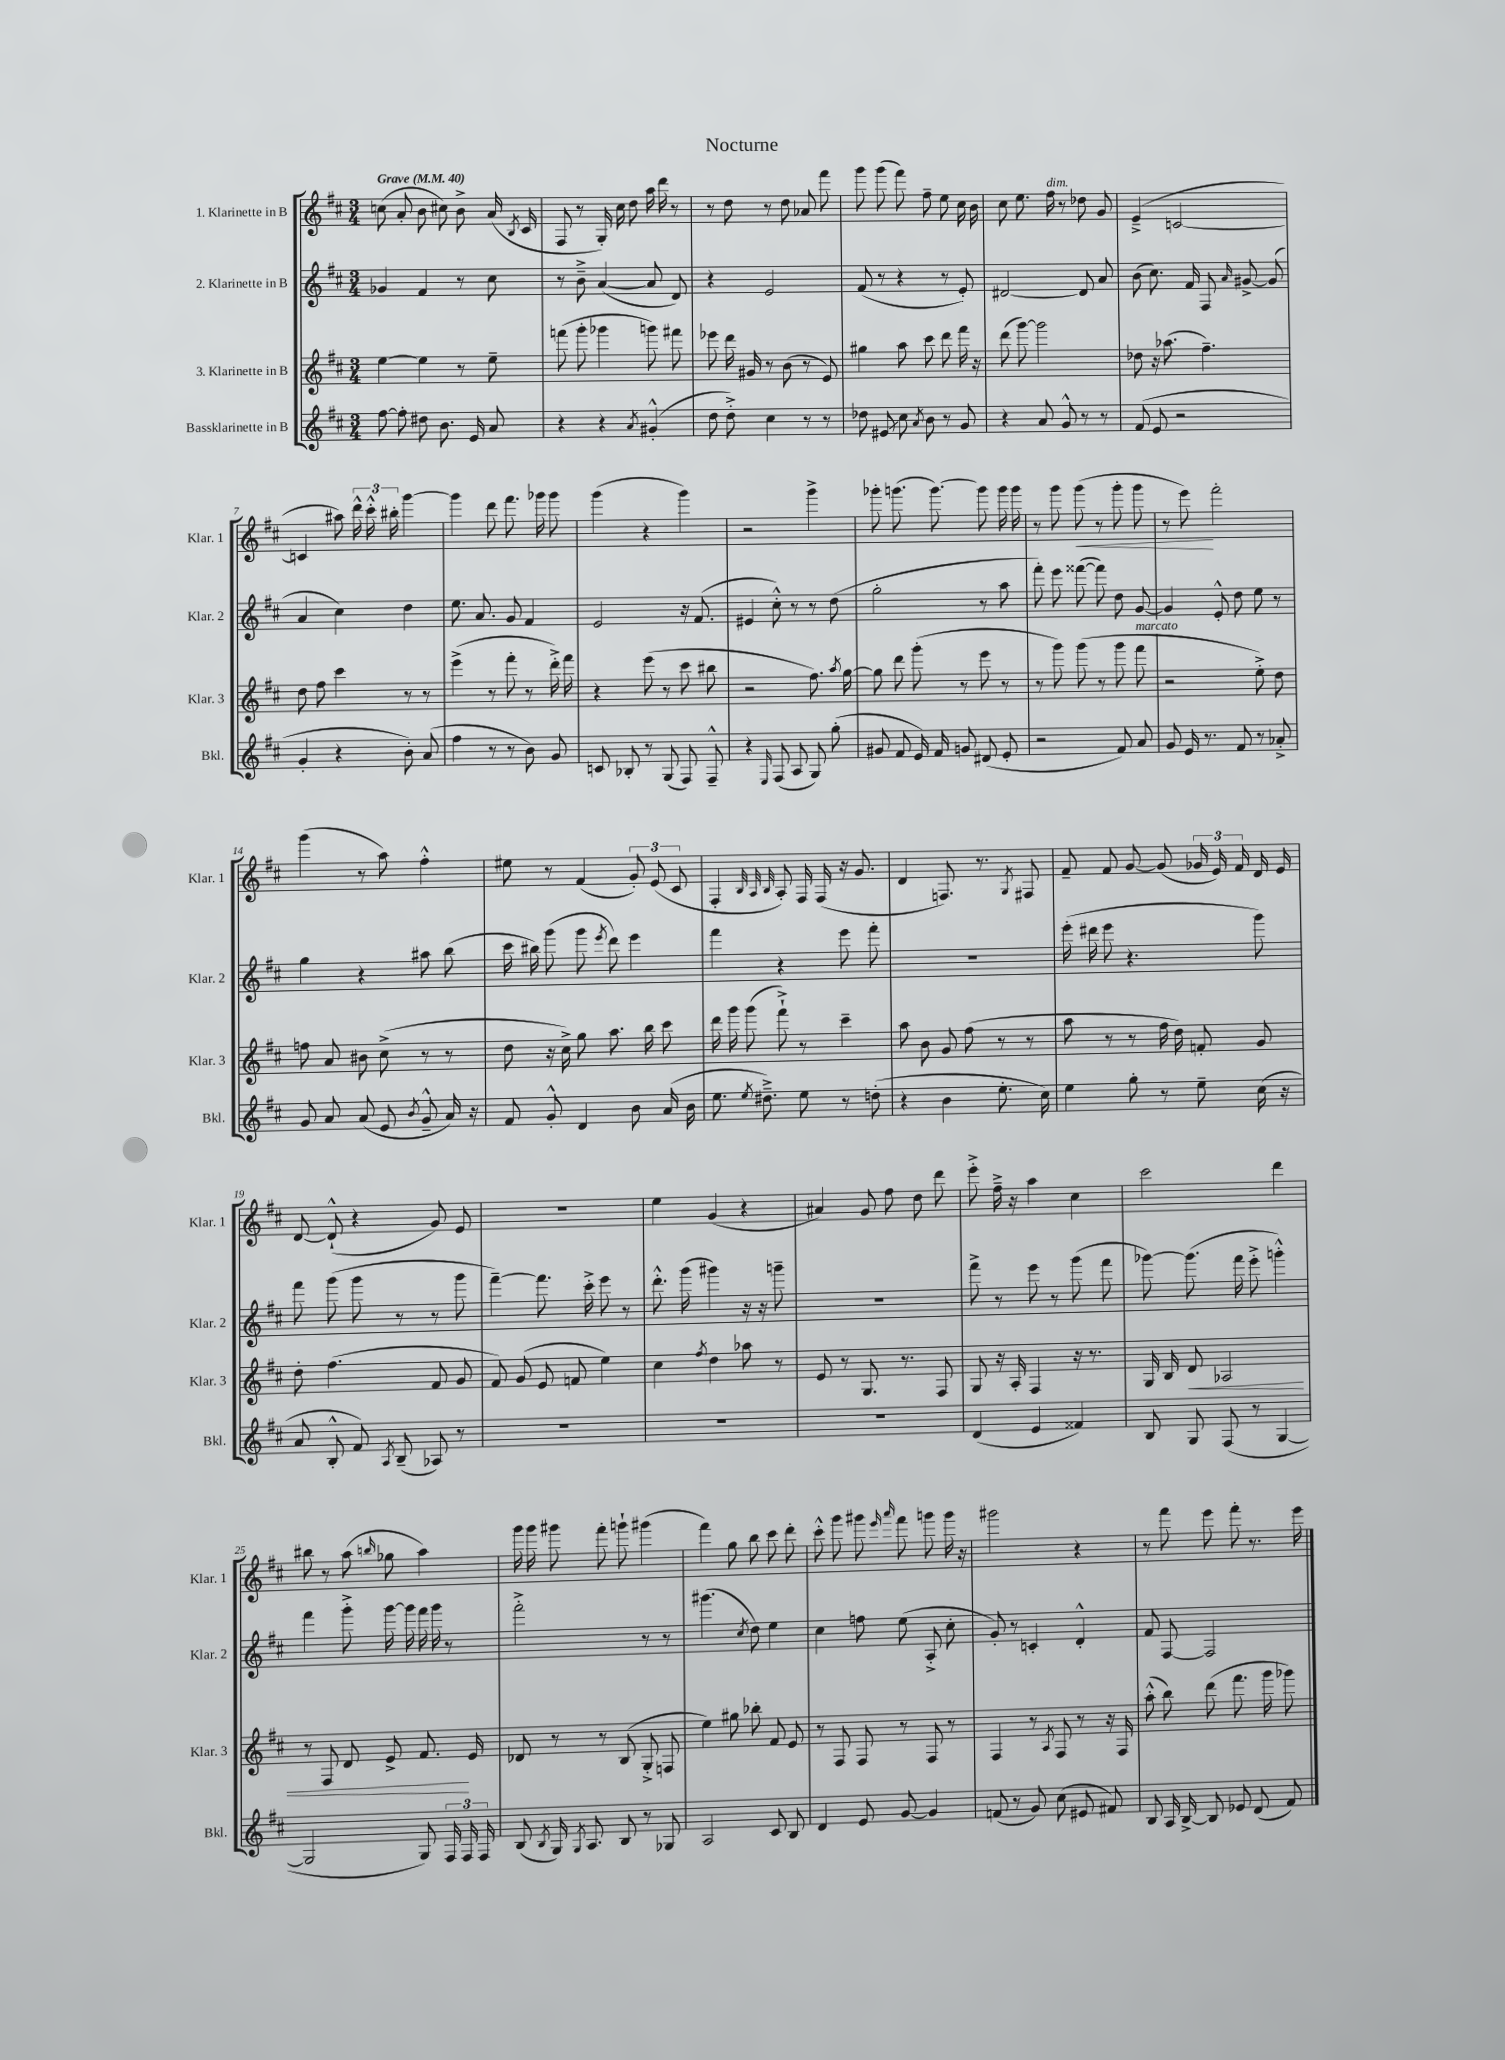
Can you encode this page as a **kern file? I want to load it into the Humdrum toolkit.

**kern	**kern	**kern	**kern
*staff4	*staff3	*staff2	*staff1
*clefG2	*clefG2	*clefG2	*clefG2
*k[f#c#]	*k[f#c#]	*k[f#c#]	*k[f#c#]
*M3/4	*M3/4	*M3/4	*M3/4
*MM40	*MM40	*MM40	*MM40
[8ff#\	[4ee\	4g-/	(8cc\
8ff#'\]	.	.	8a'/
8dd#\	4ee\]	4f#/	8b\
8.b\	.	.	8cc#\)
.	8r	8r	8b^\
16e/	.	.	.
8a/	8ee~\	8cc#\	(16a/
.	.	.	8qB/
.	.	.	16c#/
=	=	=	=
4r	(8fff\	8r	8F#/
.	8ggg'\	8b~^\	8r
4r	4ggg-\	([4a/	16G'/)
.	.	.	16cc#\
.	.	.	8dd\
8qa/	.	.	.
(4g#'^^/	8ggg\)	8a/]	16aa\
.	.	.	16ddd\
.	8fff#\	8d/)	8r
=	=	=	=
8dd\	8eee-\	4r	8r
8dd'^\)	16ddd\	.	8dd\
.	16g#/	.	.
4cc#\	8r	2e/	8r
.	(8b\	.	8dd\
8r	8r	.	8a-/
8r	8e/)	.	8fff#\
=	=	=	=
8dd-\	4gg#\	(8f#/	8ggg\
8e#/	.	8r	(8ggg\
8cc#\	8aa\	4r	8fff#\)
8qa/	.	.	.
8b\	8ccc#\	.	8ff#~\
8r	8ddd\	8r	8ee\
8g/	16fff#\	8e'/)	16cc#\
.	16r	.	16b\
=	=	=	=
4r	(8ddd\	[2d#/	8cc#\
.	[8ggg\)	.	8.ee\
8a/	2ggg\]	.	.
.	.	.	16ff#\
8g^^/	.	.	8r
8r	.	8d#/]	8dd-\
8r	.	8a/	8g/
=	=	=	=
(8f#/	8dd-\	(8b\	(4e~^/
8e/	16r	8.cc#\)	.
.	(8.aa-\	.	.
2r	.	.	[2c/
.	.	16f#/	.
.	4.ff#~\)	8F#/	.
.	.	16qqa/	.
.	.	[8g#^/	.
.	.	(8g#/]	.
=	=	=	=
4g'/	8dd\	4a/	4c/]
.	8ff#\	.	.
4r	4ccc#\	4cc#\)	8aa#\)
.	.	.	24ddd^^\
.	.	.	24ccc#'^^\
.	.	.	24bb#'\
8b'\)	8r	4dd\	[4ggg\
(8a/	8r	.	.
=	=	=	=
4ff#\	(4eee^\	8.ee\	4ggg\]
.	.	8.a/	.
8r	8r	.	8ddd\
8r	8fff#'\	8g/	8.fff#\
8b\)	8r	4f#/	.
.	.	.	16ggg-\
8g/	16ddd'^\)	.	8ggg-\
.	16fff#\	.	.
=	=	=	=
8c/	4r	2e/	(4ggg\
8B-'/	.	.	.
8r	(8eee\	.	4r
(8G/	8r	.	.
8F#/)	8ccc#\	16r	4ggg\)
.	.	(8.f#/	.
8F#~^^/	8bb#\	.	.
=	=	=	=
4r	2r	4e#/	2r
16qqE/	.	.	.
(8F#/	.	8cc#'^^\)	.
8A/	.	8r	.
8G/)	8.ff#\)	8r	4ggg^\
(8gg'\	.	(8dd\	.
.	8qaa/	.	.
.	[16gg\	.	.
=	=	=	=
8g#/	8gg\]	2gg'\	8ggg-'\
8f#/	8ddd\	.	(8.ggg\
16e/)	(8ggg'\	.	.
16f#/	.	.	[8.ggg\)
8g/	8r	.	.
(8d#/	8eee\	8r	8ggg\]
8e'/	8r	8aa\	16ggg\
.	.	.	16ggg\
=	=	=	=
2r	8r	8fff#'\)	8r
.	8ggg\)	8eee\	8ggg\
.	(8ggg\	([8fff##\	(8ggg\
.	8r	8fff##\])	8r
8f#/)	8ggg\	8dd\	8ggg'\
8a/	8fff#\	[8g/	8ggg\
=	=	=	=
8g/	2r	4g/]	8r
16e/	.	.	8eee\)
8.r	.	.	.
.	.	8e'^^/	2fff#'\
8f#/	.	8dd\	.
8r	8ee'^\)	8ee\	.
8a-'^/	8dd\	8r	.
=	=	=	=
8g/	8ff\	4gg\	(4ggg\
8a/	8a/	.	.
(8a/	8b#\	4r	8r
8e/	(8cc#^\	.	8aa\)
8qb/	.	.	.
8g~^^/	8r	8aa#\	4ff#'^^\
16a/)	8r	(8bb\	.
16r	.	.	.
=	=	=	=
8f#/	8dd\	16ccc#\	8ee#\
.	.	16bb#\)	.
8g'^^/	16r	(8ggg\	8r
.	16cc#^\)	.	.
4d/	8gg\	8ggg\	(4f#/
.	.	8qeee/	.
.	8.aa\	8ddd\)	.
8b\	.	4eee\	12g'/)
.	16bb\	.	.
.	.	.	(12e/
(16a/	8ccc#\	.	.
.	.	.	12c#/
16b\	.	.	.
=	=	=	=
8.ee\	16ddd\	4fff#\	4F#'/
.	16ggg\	.	.
.	(8ggg\	.	.
8qee/	.	.	.
8.dd#~^\)	.	.	.
.	.	.	32qqB/
.	.	.	32qqA/
.	.	.	32qqB/
.	8fff#`^\)	4r	8A'/)
8ee\	8r	.	16F#/
.	.	.	(16F#/
8r	4ccc#~\	8eee\	16r
.	.	.	8.g/
(8dd'\	.	8fff#'\	.
=	=	=	=
4r	8aa\	2.r	4d/
.	8b\	.	.
4b\	8g/	.	8.F/)
.	(8ff#\	.	.
.	.	.	8.r
8.ee'\	8r	.	.
.	.	.	8qG/
.	8r	.	8F#/
16cc#\)	.	.	.
=	=	=	=
4ee\	8aa\	(16eee'\	8f#~/
.	.	16ddd#\	.
.	8r	8eee\	8f#/
8gg'\	8r	4.r	[8g/
8r	16ff#\	.	(8g/]
.	16dd\)	.	.
8ee~\	8f'/	.	24g-/
.	.	.	24e/)
.	.	.	24f#/
(16cc#\	8g/	8ggg\)	16d/
16r	.	.	16e/
=	=	=	=
8a/	8dd'\	8fff#\	[8d/
8B'^^/	(4.ff#\	(8ggg\	(8d`^^/]
8f#/)	.	8ggg\	4r
8qA/	.	.	.
(8B~/	.	8r	.
8A-/)	8f#/	8r	8g/)
8r	8g/	8ggg\	8e/
=	=	=	=
2.r	8f#/)	[4fff#~\)	2.r
.	(8g/	.	.
.	8e/	8.fff#\]	.
.	8f/	.	.
.	.	16ccc#'^\	.
.	4ee\)	8eee\	.
.	.	8r	.
=	=	=	=
2.r	4cc#\	8.ddd'^^\	4ee\
.	.	(16ggg\	.
.	8qff#/	.	.
.	4dd\	4ggg#\)	(4g/
.	8aa-\	16r	4r
.	.	16r	.
.	8r	8ggg~\	.
=	=	=	=
2.r	8e/	2.r	4a#/)
.	8r	.	.
.	8.G/	.	8g/
.	.	.	8ff#\
.	8.r	.	.
.	.	.	8dd\
.	8F#/	.	8ddd\
=	=	=	=
(4d/	8G/	8fff#^\	8eee'^\
.	16r	8r	16ff#~^\
.	16A'/	.	16r
4e/	4F#/	8eee\	4aa\
.	.	8r	.
4f##/)	16r	(8ggg\	4cc#\
.	8.r	.	.
.	.	8fff#\	.
=	=	=	=
8B/	16G/	[8ggg-\)	2ccc#\
.	16B/	.	.
8G/	8d/	(8.ggg-\]	.
(8F#/	2A-/	.	.
.	.	16fff#\	.
8r	.	8eee'^\	.
[4G/	.	4ggg'^^\)	4ddd\
=	=	=	=
2G/]	8r	4fff#\	8bb#\
.	8F#/	.	8r
.	8d/	8ggg'^\	(8aa\
.	.	.	16qqbb/
.	8e^/	[16ggg\	8gg-\
.	.	16ggg\]	.
8G/)	8.f#/	16fff#\	4aa\)
.	.	16ggg\	.
24F#/	.	8r	.
24F#/	.	.	.
.	16e/	.	.
24F#/	.	.	.
=	=	=	=
(8B/	8d-/	2fff#'^\	16ggg\
.	.	.	16ggg\
8qB/	.	.	.
16G/)	8r	.	8ggg#\
8qG/	.	.	.
8.A/	.	.	.
.	8r	.	8fff#'\
8B/	(8B/	.	8ggg`\
8r	8G'^/	8r	(4ggg#\
8G-/	8F/	8r	.
=	=	=	=
2A/	4ee\)	(4.ggg#\	4fff#\)
.	8gg#\	.	8gg\
.	.	8qcc#/	.
.	8bb-'\	8dd\)	8bb\
8c#/	8f#/	4ee\	8ccc#\
8B/	8e/	.	8ddd'\
=	=	=	=
4d/	8r	4cc#\	8ccc#'^^\
.	8F#/	.	8ggg\
8e/	8F#/	8ff\	8ggg#\
.	.	.	16qqeee/
.	.	.	16qqaaa/
[8g/	8r	(8ee\	8fff#\
4g/]	8F#/	8A'^/	8ggg\
.	8r	8cc#'\	16ggg\
.	.	.	16r
=	=	=	=
(8f/	4F#/	8g'/)	2ggg#\
8r	.	8r	.
8g/)	8r	4c'/	.
.	8qA/	.	.
(8cc#\	8F#/	.	.
8e#/	8r	4d'^^/	4r
8f#/)	16r	.	.
.	16F#/	.	.
=	=	=	=
8B/	(8aa'^^\	8f#/	8r
16A/	8bb\)	[8F#/	8fff#\
[16B^/	.	.	.
8B/]	(8ddd\	2F#/]	8eee\
8e-/	8.fff#\	.	8fff#'\
(8d/	.	.	8.r
.	16ggg\	.	.
8f#/)	8ggg-\)	.	.
.	.	.	16eee\
==	==	==	==
*-	*-	*-	*-
